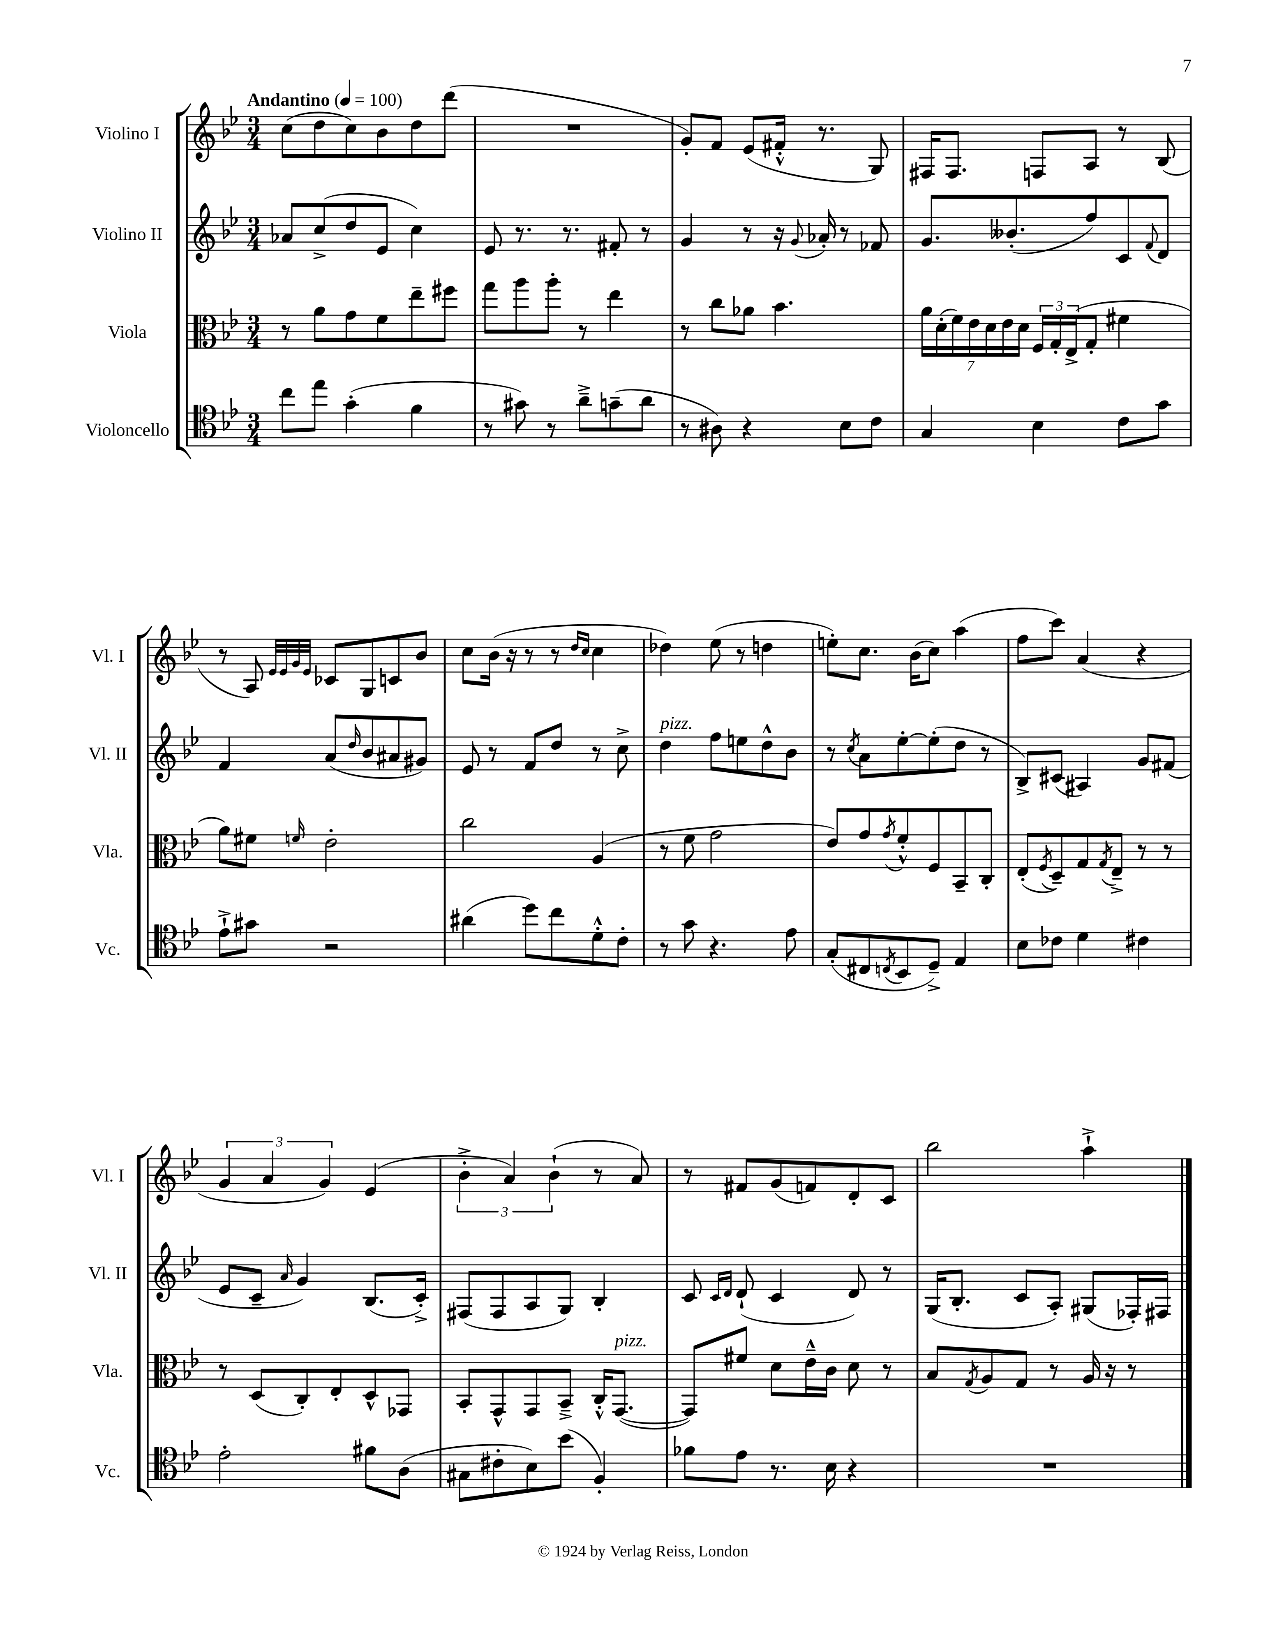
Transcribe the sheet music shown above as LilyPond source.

<<
\new StaffGroup <<
\new Staff = "s0" \with { instrumentName = "Violino I" shortInstrumentName = "Vl. I" } {
    \clef treble \key bes \major \numericTimeSignature \time 3/4 \tempo "Andantino" 4 = 100
    c''8( d''8 c''8) bes'8 d''8 d'''8( |
    R2. |
    g'8-.) f'8 ees'8( fis'16-.-^ r8. g8) |
    fis16 fis8. f8 a8 r8 bes8( |
    r8 a8) \grace { ees'32 ees'32 g'32 ees'32 } ces'8 g8 c'8 bes'8 |
    c''8 bes'16( r16 r8 r8 \grace { d''16 c''16 } c''4 |
    des''4) ees''8( r8 d''4 |
    e''8-.) c''8. bes'16( c''8) a''4( |
    f''8 c'''8) a'4( r4 |
    \tuplet 3/2 { g'4 a'4 g'4) } ees'4( |
    \tuplet 3/2 { bes'4-.-> a'4) bes'4-!( } r8 a'8) |
    r8 fis'8 g'8( f'8) d'8-. c'8 |
    bes''2 a''4-!-> \bar "|." |
}
\new Staff = "s1" \with { instrumentName = "Violino II" shortInstrumentName = "Vl. II" } {
    \clef treble \key bes \major \numericTimeSignature \time 3/4
    aes'8 c''8->( d''8 ees'8 c''4) |
    ees'8 r8. r8. fis'8-. r8 |
    g'4 r8 r16 \appoggiatura { g'8 } aes'16-. r8 fes'8 |
    g'8. beses'8.-.( f''8) c'8 \appoggiatura { f'8 } d'8 |
    f'4 a'8( \grace { d''16 } bes'8 ais'8 gis'8) |
    ees'8 r8 f'8 d''8 r8 c''8-> |
    d''4^\markup { \italic "pizz." } f''8 e''8 d''8-^ bes'8 |
    r8 \acciaccatura { c''8 } a'8 ees''8~-. ees''8-.( d''8 r8 |
    bes8->) cis'8( ais4) g'8 fis'8( |
    ees'8 c'8-- \grace { a'16 } g'4) bes8.( c'16-.->) |
    fis8( fis8 a8 g8) bes4-. |
    c'8 \grace { c'16 d'16 } d'8-!( c'4 d'8) r8 |
    g16( bes8.-. c'8 a8-.) gis8( fes16-.) fis16 \bar "|." |
}
\new Staff = "s2" \with { instrumentName = "Viola" shortInstrumentName = "Vla." } {
    \clef alto \key bes \major \numericTimeSignature \time 3/4
    r8 a'8 g'8 f'8 ees''8-- fis''8 |
    g''8 a''8 a''8-. r8 ees''4 |
    r8 c''8 aes'8 bes'4. |
    \tuplet 7/4 { a'16 d'16-.( f'16) ees'16 d'16 ees'16 d'16 } \tuplet 3/2 { f16 g16-. ees16->( } g8-. fis'4 |
    a'8) fis'8 \grace { f'16 } ees'2-. |
    c''2 a4( |
    r8 f'8 g'2 |
    ees'8) g'8 \acciaccatura { g'8 } f'8-.-^ f8 bes,8-- c8-. |
    ees8-.( \acciaccatura { f8 } d8--) g8 \acciaccatura { g8 } ees8---> r8 r8 |
    r8 d8( c8-.) ees8-. d8-^ ges,8 |
    bes,8-. g,8-^ g,8 bes,8---> c16-.-^ g,8.~^\markup { \italic "pizz." }( |
    g,8) fis'8 d'8 ees'16---^ c'16 d'8 r8 |
    bes8 \acciaccatura { g8 } a8 g8 r8 a16 r16 r8 \bar "|." |
}
\new Staff = "s3" \with { instrumentName = "Violoncello" shortInstrumentName = "Vc." } {
    \clef tenor \key bes \major \numericTimeSignature \time 3/4
    c''8 ees''8 g'4-.( f'4 |
    r8 gis'8) r8 a'8---> g'8--( a'8 |
    r8 ais8) r4 bes8 c'8 |
    g4 bes4 c'8 g'8 |
    ees'8-!-> gis'8 r2 |
    ais'4( d''8) c''8 d'8-.-^ c'8-. |
    r8 g'8 r4. ees'8 |
    g8-.( cis8 \acciaccatura { c8 } bes,8 d8--->) ees4 |
    bes8 ces'8 d'4 cis'4 |
    ees'2-. fis'8 a8( |
    gis8 cis'8-. bes8) bes'8( f4-.) |
    fes'8 ees'8 r8. bes16 r4 |
    R2. \bar "|." |
}
>>
>>
\layout { \context { \Score \remove "Bar_number_engraver" } }
